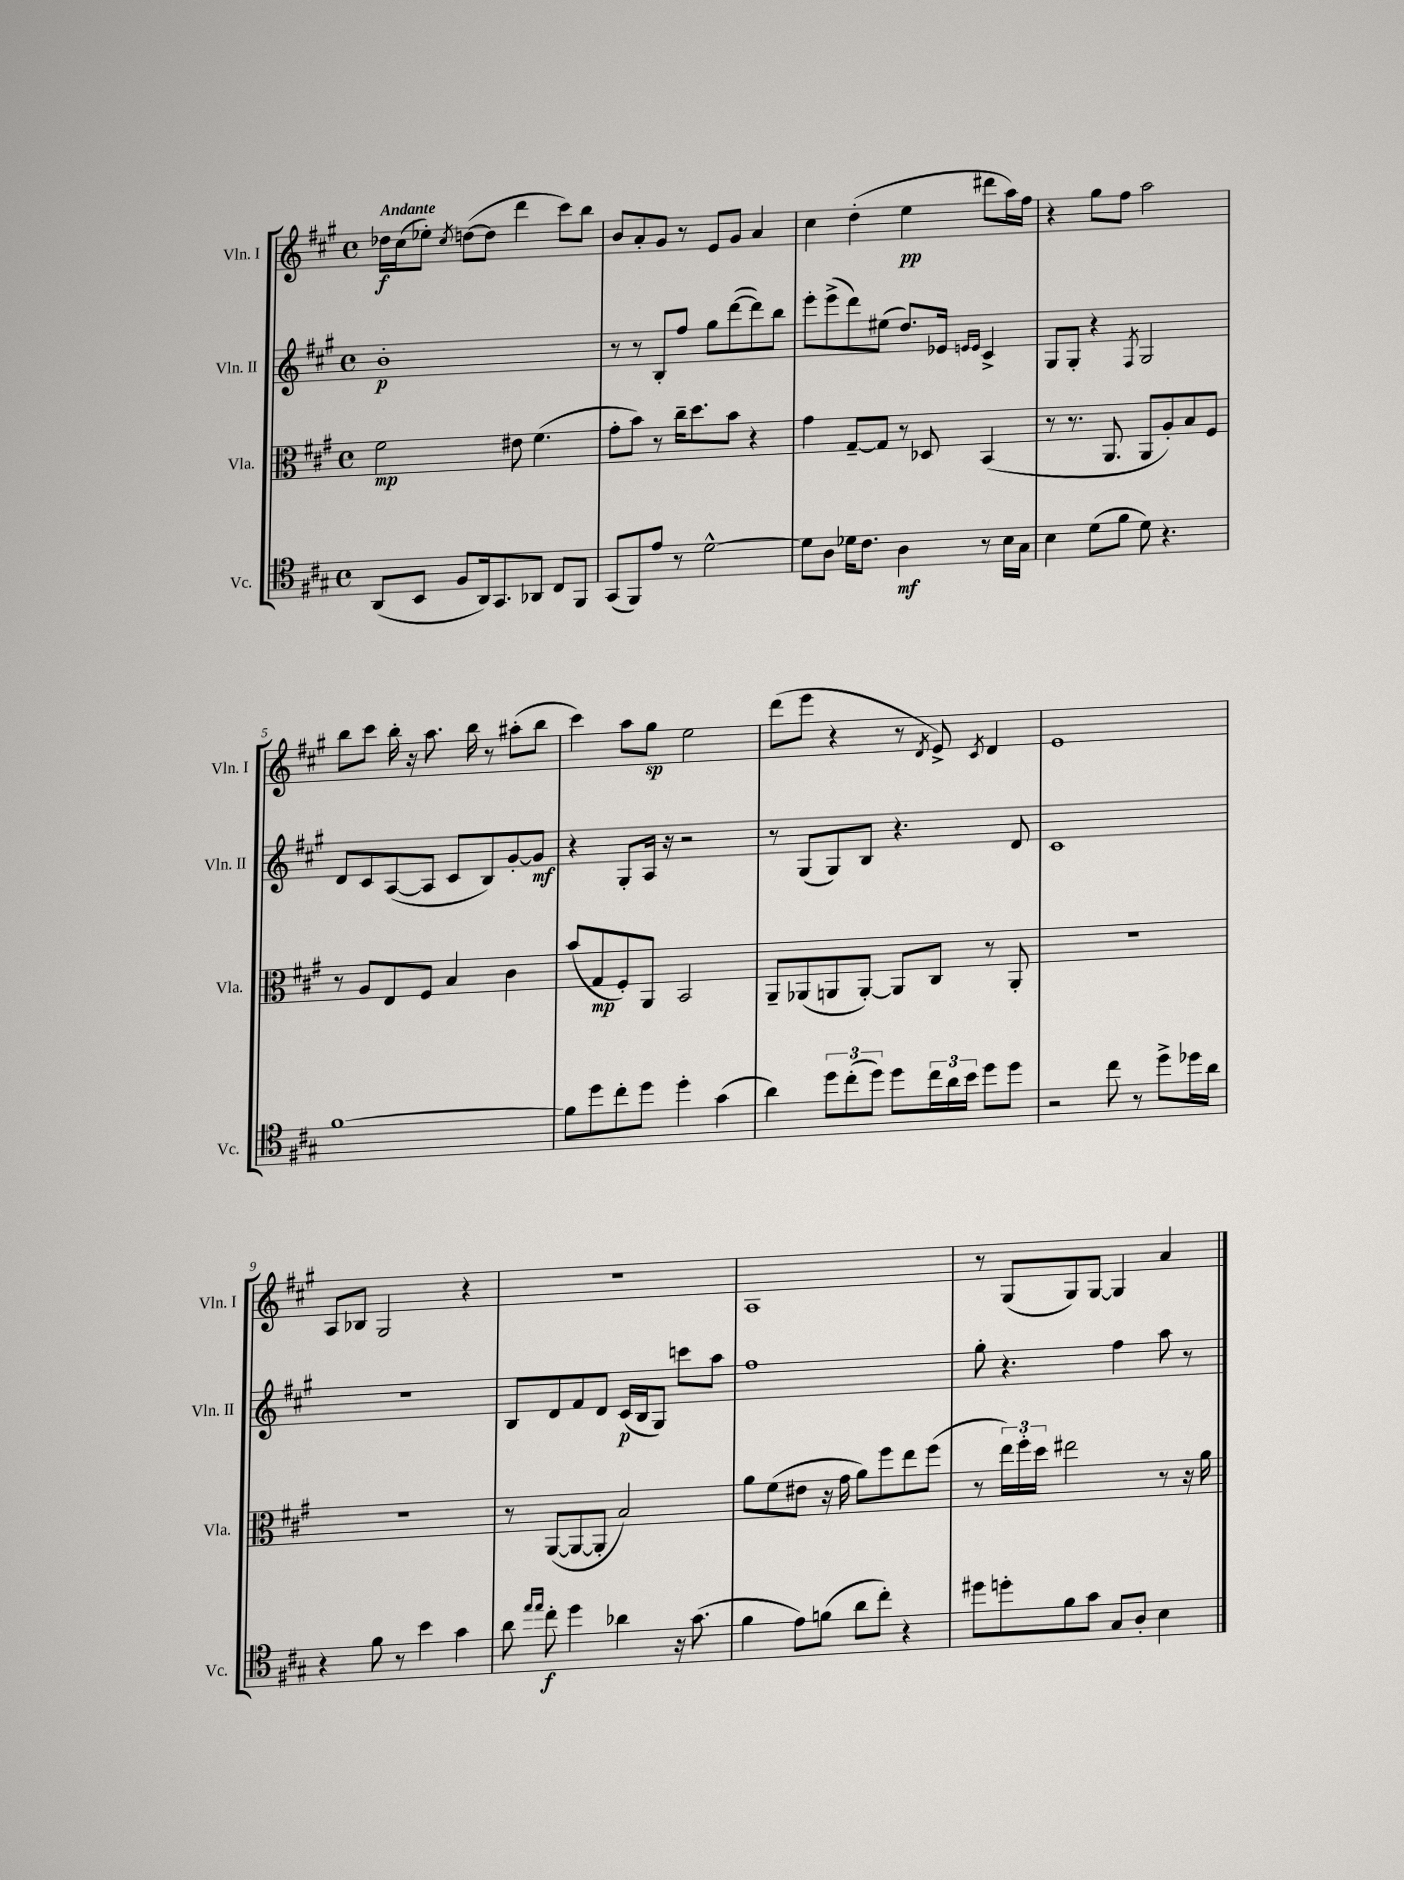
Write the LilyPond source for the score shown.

<<
\new StaffGroup <<
\new Staff = "s0" \with { instrumentName = "Vln. I" shortInstrumentName = "Vln. I" } {
    \clef treble \key a \major \defaultTimeSignature \time 4/4 \tempo "Andante"
    des''16\f cis''16( ees''8-.) \acciaccatura { cis''8 } d''8~( d''8 d'''4 cis'''8) b''8 |
    b'8 a'8-. gis'8 r8 e'8 gis'8 a'4 |
    cis''4 d''4-.( e''4\pp dis'''8 a''16) fis''16 |
    r4 gis''8 fis''8 a''2 |
    b''8 cis'''8 b''16-. r16 a''8. b''16 r8 ais''8-.( b''8 |
    cis'''4) a''8 gis''8\sp e''2 |
    d'''8( e'''8 r4 r8 \acciaccatura { d'8 } e'8->) \acciaccatura { cis'8 } d'4 |
    e'1 |
    a8 bes8 gis2 r4 |
    R1 |
    a1 |
    r8 gis8( gis8) gis8~ gis4 a'4 \bar "|." |
}
\new Staff = "s1" \with { instrumentName = "Vln. II" shortInstrumentName = "Vln. II" } {
    \clef treble \key a \major \defaultTimeSignature \time 4/4
    b'1-.\p |
    r8 r8 b8-. fis''8 gis''8 d'''8~( d'''8) b''8 |
    e'''8-. e'''8->( d'''8) eis''8( d''8.) ees'16 \grace { e'16 e'16 } cis'4-> |
    gis8 gis8-. r4 \acciaccatura { fis8 } gis2 |
    d'8 cis'8 a8~( a8 cis'8 b8) gis'8~-. gis'8\mf |
    r4 gis8-. a16 r16 r2 |
    r8 gis8( gis8) b8 r4. d'8 |
    cis'1 |
    r1 |
    b8 d'8 fis'8 d'8 cis'16\p( b16 gis8) c'''8 a''8 |
    fis''1 |
    gis''8-. r4. fis''4 a''8 r8 \bar "|." |
}
\new Staff = "s2" \with { instrumentName = "Vla." shortInstrumentName = "Vla." } {
    \clef alto \key a \major \defaultTimeSignature \time 4/4
    fis'2\mp eis'8 fis'4.( |
    gis'8-. b'8) r8 cis''16-- d''8. b'8 r4 |
    gis'4 gis8~-- gis8 r8 des8 b,4( |
    r8 r8. a,8. a,8 a8-.) b8 fis8 |
    r8 a8 e8 fis8 b4 cis'4 |
    b'8( gis8\mp fis8-.) a,8 b,2 |
    a,8-- aes,8( a,8 a,8~-.) a,8 cis8 r8 a,8-. |
    R1 |
    R1 |
    r8 a,8~( a,8~ a,8-. b2) |
    a'8 fis'8( eis'8 r16 gis'16 a'8) fis''8 e''8 fis''8( |
    r8 \tuplet 3/2 { e''16) fis''16-. d''16 } eis''2 r8 r16 a'16 \bar "|." |
}
\new Staff = "s3" \with { instrumentName = "Vc." shortInstrumentName = "Vc." } {
    \clef tenor \key a \major \defaultTimeSignature \time 4/4
    a,8( b,8 fis8 a,16) gis,8. aes,8 cis8 fis,8 |
    gis,8( fis,8) e'8 r8 d'2~-^ |
    d'8 a8 des'16 cis'8. a4\mf r8 b16 gis16 |
    b4 d'8( fis'8 d'8) r4. |
    fis'1~ |
    fis'8 d''8 cis''8-. d''8 d''4-. gis'4( |
    a'4) \tuplet 3/2 { d''8 cis''8-.( d''8) } d''8 \tuplet 3/2 { cis''16 a'16 b'16 } d''8 d''8 |
    r2 cis''8 r8 d''8-> des''16 a'16 |
    r4 fis'8 r8 b'4 gis'4 |
    a'8 \grace { e''16 e''16 } cis''8-.\f d''4 aes'4 r16 gis'8.( |
    fis'4 e'8) f'8( a'8 cis''8-.) r4 |
    dis''8 d''8-. fis'8 gis'8 gis8 a8-. b4 \bar "|." |
}
>>
>>
